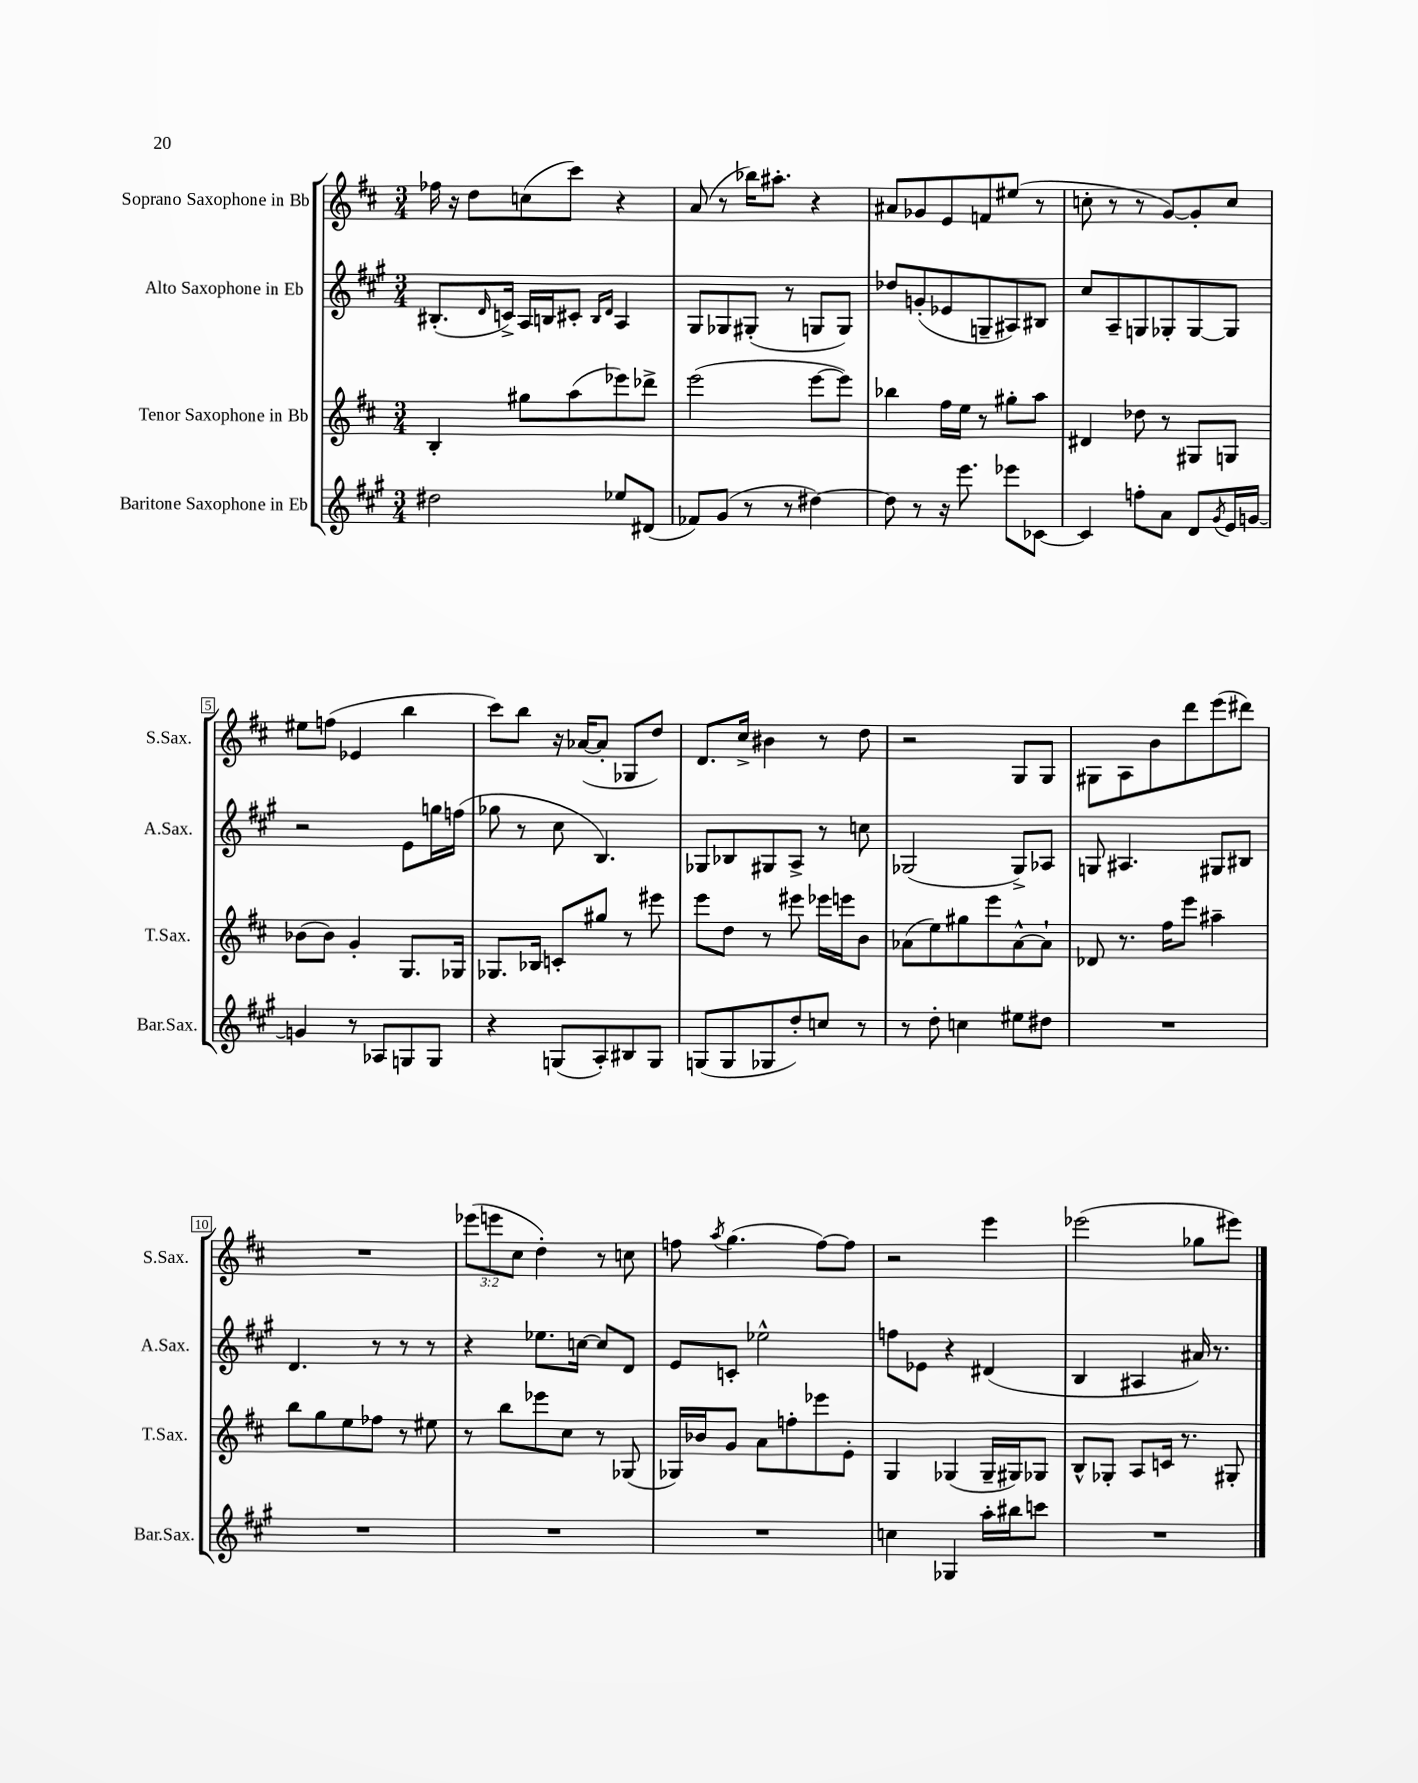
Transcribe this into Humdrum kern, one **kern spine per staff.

**kern	**kern	**kern	**kern
*part4	*part3	*part2	*part1
*staff4	*staff3	*staff2	*staff1
*I"Baritone Saxophone in Eb	*I"Tenor Saxophone in Bb	*I"Alto Saxophone in Eb	*I"Soprano Saxophone in Bb
*I'Bar.Sax.	*I'T.Sax.	*I'A.Sax.	*I'S.Sax.
*clefG2	*clefG2	*clefG2	*clefG2
*k[f#c#g#]	*k[f#c#]	*k[f#c#g#]	*k[f#c#]
*M3/4	*M3/4	*M3/4	*M3/4
=1	=1	=1	=1
2dd#X\	4B'/	(8.B#X'/L	16ff-X\
.	.	.	16r
.	.	.	8dd\L
.	.	16qqd/	.
.	.	16cn^/Jk)	.
.	8gg#X\L	16A/LL	(8ccn\
.	.	16Bn/J	.
.	(8aa\	8c#X'/J	8ccc#\J)
.	.	16qqB/LL	.
.	.	16qqd/JJ	.
8ee-X/L	8eee-X\)	4A/	4r
(8d#X/J	8ddd-X^\J	.	.
=2	=2	=2	=2
8f-X/L)	(2eee\	8G#/L	(8a/
(8g#/J	.	8G-X/	8r
8r	.	(8G#X'/J	16bb-X\KL)
.	.	.	8.aa#X'\J
8r	.	8r	.
[4dd#X\)	[8eee\L	8Gn/L	4r
.	8eee\J])	8G/J)	.
=3	=3	=3	=3
8dd#\]	4bb-X\	8dd-X/L	8a#X/L
8r	.	(8gn'/	8g-X/
16r	16ff#\LL	8e-X/	8e/
8.eee\	16ee\JJ	.	.
.	8r	8Gn~/	8fn/
8eee-X\L	8gg#X'\L	8A#X/)	(8ee#X/J
[8c-X\J	8aa\J	8B#X/J	8r
=4	=4	=4	=4
4c-/]	4d#X/	8cc#/L	8ccn'\
.	.	8A~/	8r
8ffn'\L	8dd-X\	8Gn/	8r
8a\J	8r	8G-X'/	[8g/L)
8d/L	8G#X/L	[8G-/	8g'/]
8qg#/	.	.	.
16e/L	8Gn/J	8G-/J]	8cc/J
[16gn/JJ	.	.	.
!!LO:LB:g=z
=5	=5	=5	=5
4gn/]	(8b-X\L	2r	8ee#X\L
.	8b-\J)	.	(8ffn\J
8r	4g'/	.	4e-X/
8A-X/L	.	.	.
8Gn/	8.G/L	8e\L	4bb\
8G/J	.	16ggn\L	.
.	16G-X/Jk	(16ffn\JJ	.
=6	=6	=6	=6
4r	8.G-X/L	8gg-X\	8ccc#\L)
.	.	8r	8bb\J
.	16B-X/Jk	.	.
(8Gn/L	8cn'/L	8cc#\	16r
.	.	.	([16a-X/KL
8A'/)	8gg#X/J	4.B/)	8a-'/J]
8B#X/	8r	.	8G-X/L
8G/J	8eee#X\	.	8dd/J)
=7	=7	=7	=7
(8Gn/L	8eee\L	8G-X/L	8.d/L
8G/	8dd\J	8B-X/	.
.	.	.	16cc#^/Jk
8G-X/	8r	8G#X/	4b#X\
8dd'/)	8eee#X\	8A^/J	.
8ccn/J	16eee-X\LL	8r	8r
.	16eeen\J	.	.
8r	8b\J	8ccn\	8dd\
=8	=8	=8	=8
8r	(8a-X\L	(2G-X/	2r
8dd'\	8ee\)	.	.
4ccn\	8gg#X\	.	.
.	8eee\	.	.
8ee#X\L	[8a-^^\	8G-^/L)	8G/L
8dd#X\J	8a-`\J]	8A-X/J	8G/J
=9	=9	=9	=9
2.r	8d-X/	8Gn/	8G#X\L
.	8.r	4.A#X/	8A\
.	.	.	8b\
.	16ff#\KL	.	.
.	8eee\J	.	8ddd\
.	4aa#X~\	8G#X/L	(8eee\
.	.	8B#X/J	8ddd#X\J)
!!LO:LB:g=z
=10	=10	=10	=10
2.r	8bb\L	4.d/	2.r
.	8gg\	.	.
.	8ee\	.	.
.	8ff-X\J	8r	.
.	8r	8r	.
.	8ee#X\	8r	.
=11	=11	=11	=11
2.r	8r	4r	(12eee-X\L
.	.	.	12eeen\
.	8bb\L	.	.
.	.	.	12cc#\J
.	8eee-X\	8.ee-X\L	4dd'\)
.	8cc#\J	.	.
.	.	[16ccn\Jk	.
.	8r	8cc/L]	8r
.	(8G-X/	8d/J	8ccn\
=12	=12	=12	=12
2.r	16G-X/LL)	8e/L	8ffn\
.	16b-X/J	.	.
.	.	.	8qaa/
.	8g/J	8cn'/J	(4.gg\
.	8a\L	2ee-X^^\	.
.	8ffn'\	.	.
.	8eee-X\	.	[8ff\L)
.	8e'\J	.	8ff\J]
=13	=13	=13	=13
4ccn\	4G/	8ffn\L	2r
.	.	8e-X\J	.
4G-X/	(4G-X/	4r	.
16aa'\LL	16G-~/LL	(4d#X/	4eee\
16bb#X\J	16G#X/J)	.	.
8cccn\J	8G-X/J	.	.
=14	=14	=14	=14
2.r	8B^^/L	4B/	(2eee-X\
.	8G-X'/J	.	.
.	8A/L	4A#X/	.
.	16cn/Jk	.	.
.	8.r	.	.
.	.	16a#X/)	8gg-X\L
.	.	8.r	.
.	8G#X'/	.	8eee#X\J)
==	==	==	==
*-	*-	*-	*-
